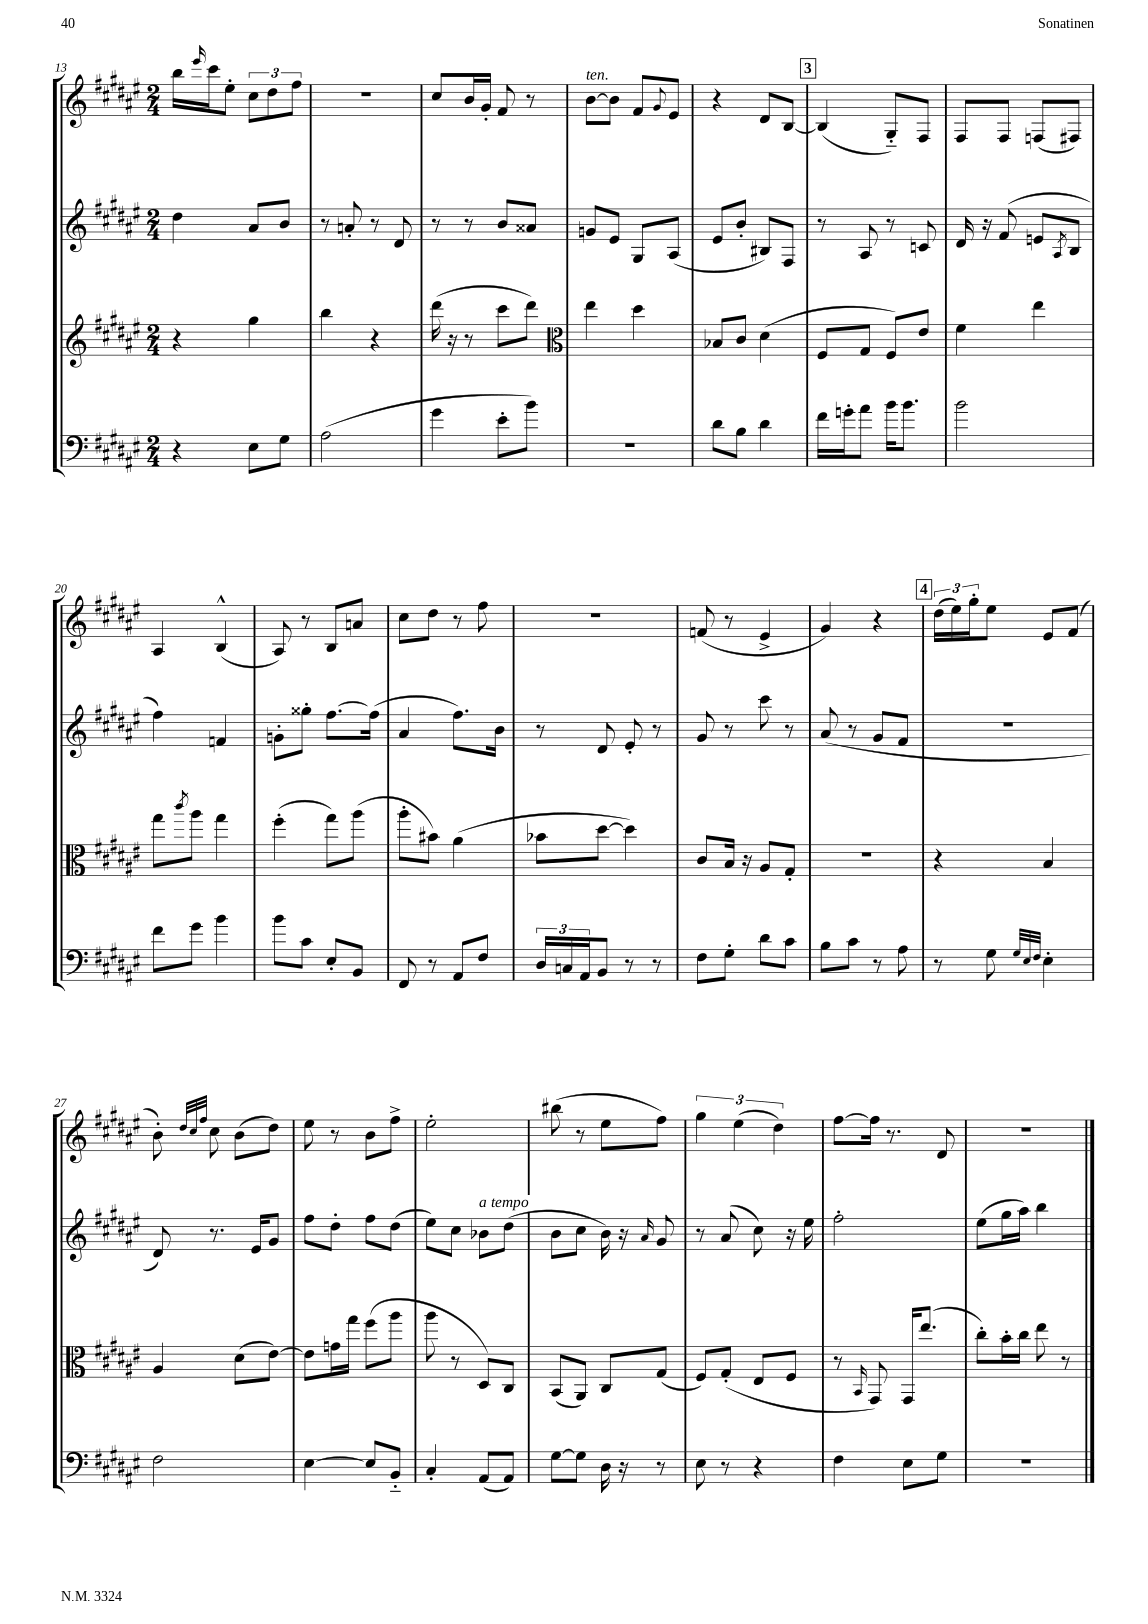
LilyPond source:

<<
\new StaffGroup <<
\new Staff = "s0" {
    \clef treble \key fis \major \numericTimeSignature \time 2/4
    b''16 \grace { eis'''16 } cis'''16 eis''8-. \tuplet 3/2 { cis''8 dis''8 fis''8 } |
    r2 |
    cis''8 b'16 gis'16-. fis'8 r8 |
    b'8~^\markup { \italic "ten." } b'8 fis'8 \appoggiatura { gis'8 } eis'8 |
    r4 dis'8 b8~ |
    \mark \markup { \box "3" } b4( gis8-_) fis8 |
    fis8 fis8 f8( fis8) |
    ais4 b4-^( |
    ais8) r8 b8 a'8 |
    cis''8 dis''8 r8 fis''8 |
    R2 |
    f'8( r8 eis'4-> |
    gis'4) r4 |
    \mark \markup { \box "4" } \tuplet 3/2 { dis''16( eis''16) gis''16-. } eis''8 eis'8 fis'8( |
    b'8-.) \grace { dis''32 cis''32 fis''32 } cis''8 b'8( dis''8) |
    eis''8 r8 b'8 fis''8-> |
    eis''2-. |
    bis''8( r8 eis''8 fis''8) |
    \tuplet 3/2 { gis''4 eis''4( dis''4) } |
    fis''8~ fis''16 r8. dis'8 |
    R2 \bar "|." |
}
\new Staff = "s1" {
    \clef treble \key fis \major \numericTimeSignature \time 2/4
    dis''4 ais'8 b'8 |
    r8 a'8-. r8 dis'8 |
    r8 r8 b'8 aisis'8 |
    g'8 eis'8 gis8 ais8( |
    eis'8 b'8-. bis8) fis8 |
    \mark \markup { \box "3" } r8 ais8 r8 c'8 |
    dis'16 r16 fis'8( e'8 \acciaccatura { ais8 } b8 |
    fis''4) f'4 |
    g'8-. gisis''8-. fis''8.~ fis''16( |
    ais'4 fis''8.) b'16 |
    r8 dis'8 eis'8-. r8 |
    gis'8 r8 cis'''8 r8 |
    ais'8( r8 gis'8 fis'8 |
    \mark \markup { \box "4" } R2 |
    dis'8) r8. eis'16 gis'8 |
    fis''8 dis''8-. fis''8 dis''8( |
    eis''8) cis''8 bes'8^\markup { \italic "a tempo" } dis''8( |
    b'8 cis''8 b'16) r16 \grace { ais'16 } gis'8 |
    r8 ais'8( cis''8) r16 eis''16 |
    fis''2-. |
    eis''8( gis''16 ais''16) b''4 \bar "|." |
}
\new Staff = "s2" {
    \clef treble \key fis \major \numericTimeSignature \time 2/4
    r4 gis''4 |
    b''4 r4 |
    dis'''16( r16 r8 cis'''8 dis'''8) |
    \clef alto eis''4 dis''4 |
    bes8 cis'8 dis'4( |
    \mark \markup { \box "3" } fis8 gis8 fis8) eis'8 |
    fis'4 eis''4 |
    gis''8 \acciaccatura { cis'''8 } ais''8 gis''4 |
    fis''4-.( gis''8) ais''8( |
    ais''8-. bis'8) ais'4( |
    bes'8 dis''8~ dis''4) |
    cis'8 b16 r16 ais8 gis8-. |
    r2 |
    \mark \markup { \box "4" } r4 b4 |
    ais4 dis'8( eis'8~) |
    eis'8 g'16 gis''16 fis''8( ais''8 |
    ais''8 r8 dis8) cis8 |
    b,8( ais,8) cis8 gis8( |
    fis8) gis8-.( eis8 fis8 |
    r8 \grace { b,16 } gis,8) gis,16 eis''8.( |
    cis''8-.) b'16-. cis''16 eis''8 r8 \bar "|." |
}
\new Staff = "s3" {
    \clef bass \key fis \major \numericTimeSignature \time 2/4
    r4 eis8 gis8 |
    ais2( |
    gis'4 eis'8-. b'8) |
    r2 |
    dis'8 b8 dis'4 |
    \mark \markup { \box "3" } fis'16 g'16-. ais'8 b'16 b'8. |
    b'2 |
    fis'8 gis'8 b'4 |
    b'8 cis'8 eis8-. b,8 |
    fis,8 r8 ais,8 fis8 |
    \tuplet 3/2 { dis16 c16 ais,16 } b,8 r8 r8 |
    fis8 gis8-. dis'8 cis'8 |
    b8 cis'8 r8 ais8 |
    \mark \markup { \box "4" } r8 gis8 \grace { gis32 eis32 fis32 } eis4-. |
    fis2 |
    eis4~ eis8 b,8-_ |
    cis4-. ais,8( ais,8) |
    gis8~ gis8 dis16 r16 r8 |
    eis8 r8 r4 |
    fis4 eis8 gis8 |
    R2 \bar "|." |
}
>>
>>
\layout { \context { \Score currentBarNumber = #13 } }
